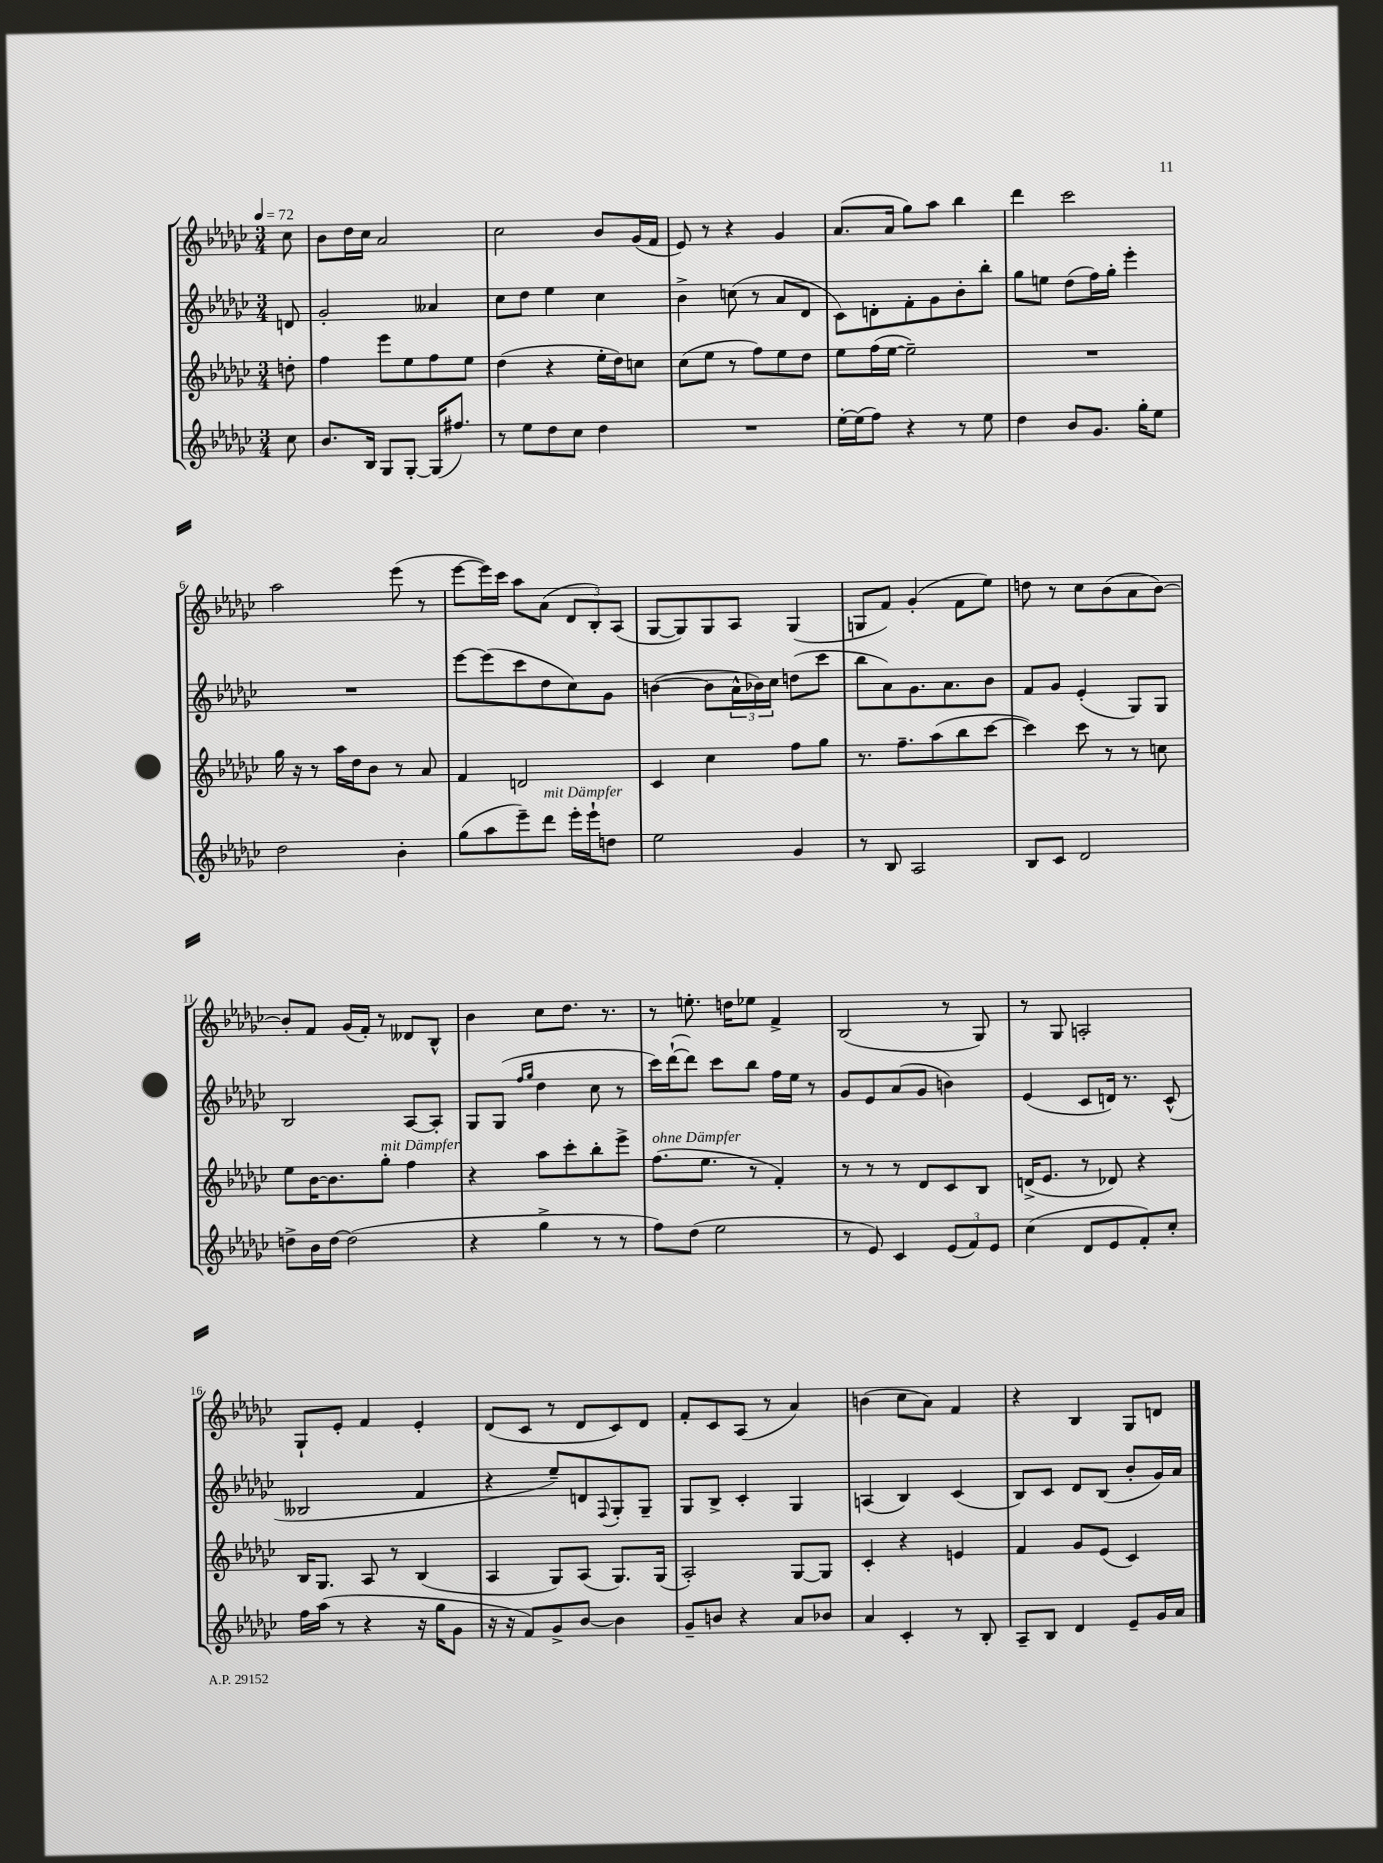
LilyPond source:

<<
\new StaffGroup <<
\new Staff = "s0" {
    \clef treble \key ges \major \numericTimeSignature \time 3/4 \partial 8 \tempo 4 = 72
    ces''8 |
    bes'8 des''16 ces''16 aes'2 |
    ces''2 bes'8 ges'16( f'16 |
    ees'8) r8 r4 ges'4 |
    aes'8.( aes'16 ges''8) aes''8 bes''4 |
    des'''4 ces'''2 |
    aes''2 ees'''8( r8 |
    ees'''8~ ees'''16) ces'''16 aes''8 aes'8( \tuplet 3/2 { des'8 bes8-.) aes8( } |
    ges8~ ges8) ges8 aes8 ges4( |
    g8 f'8) ges'4-.( f'8 ees''8) |
    d''8 r8 ces''8 bes'8( aes'8 bes'8~) |
    bes'8-. f'8 ges'16( f'16-.) r8 deses'8 bes8-^ |
    bes'4 ces''8 des''8. r8. |
    r8 e''8.-. d''16 ees''8 f'4-> |
    bes2( r8 ges8) |
    r8 ges8 a2-. |
    ges8-! ees'8-. f'4 ees'4-. |
    des'8( ces'8 r8 des'8 ces'8) des'8 |
    f'8-. ces'8 aes8( r8 aes'4) |
    b'4( ces''8 aes'8) f'4 |
    r4 bes4 ges8 d'8 \bar "|." |
}
\new Staff = "s1" {
    \clef treble \key ges \major \numericTimeSignature \time 3/4 \partial 8
    d'8 |
    ges'2-. aeses'4 |
    ces''8 des''8 ees''4 ces''4 |
    bes'4-> c''8( r8 aes'8 des'8 |
    ces'8) d'8-. f'8-. ges'8 bes'8-. bes''8-. |
    ges''8 e''8 des''8( f''16) ges''16-. ees'''4-. |
    R2. |
    ees'''8~ ees'''8( ces'''8 des''8 ces''8) ges'8 |
    b'4~( b'8 \tuplet 3/2 { aes'16-^ bes'16) ces''16 } d''8( ces'''8 |
    bes''8 aes'8) ges'8. aes'8. bes'8 |
    f'8 ges'8 ees'4-.( ges8) ges8 |
    bes2 aes8~ aes8-. |
    ges8 ges8( \grace { f''16 ges''16 } des''4 ces''8 r8 |
    ces'''16) des'''16~-!( des'''8) ces'''8 bes''8 f''16 ees''16 r8 |
    ges'8 ees'8 aes'8( ges'8 b'4) |
    ees'4( ces'8 d'16) r8. ces'8-^( |
    beses2 f'4 |
    r4 ees''8--) d'8 \appoggiatura { f8 } ges8-. ges8-- |
    ges8 bes8-> ces'4-. ges4 |
    a4( bes4) ces'4( |
    bes8) ces'8 des'8 bes8( bes'8-. ges'16) aes'16 \bar "|." |
}
\new Staff = "s2" {
    \clef treble \key ges \major \numericTimeSignature \time 3/4 \partial 8
    d''8-. |
    f''4 ees'''8 ees''8 f''8 ees''8 |
    des''4( r4 ees''16-. des''16) c''8 |
    ces''8( ees''8 r8 f''8) ees''8 des''8 |
    ees''8 f''16( ees''16~ ees''2--) |
    R2. |
    ges''16 r16 r8 aes''16 des''16 bes'8 r8 aes'8 |
    f'4 d'2 |
    ces'4 ces''4 f''8 ges''8 |
    r8. f''8.-- aes''8( bes''8 ces'''8~ |
    ces'''4) ces'''8 r8 r8 c''8 |
    ees''8 bes'16~ bes'8. ges''8-.^\markup { \italic "mit Dämpfer" } f''4 |
    r4 aes''8 ces'''8-. bes''8-. ees'''8-> |
    f''8.^\markup { \italic "ohne Dämpfer" }( ees''8. r8 f'4-.) |
    r8 r8 r8 des'8 ces'8 bes8 |
    d'16->( ees'8. r8 des'8) r4 |
    bes16 ges8. aes8 r8 bes4( |
    aes4 ges8) aes8( ges8.) ges16( |
    aes2-.) ges8~ ges8 |
    ces'4-. r4 e'4 |
    f'4 ges'8 ees'8( ces'4) \bar "|." |
}
\new Staff = "s3" {
    \clef treble \key ges \major \numericTimeSignature \time 3/4 \partial 8
    ces''8 |
    bes'8. bes16 ges8 ges8~-. ges16( fis''8.) |
    r8 ees''8 des''8 ces''8 des''4 |
    R2. |
    ees''16~-. ees''16( f''8) r4 r8 ees''8 |
    des''4 bes'8 ges'8. ges''16-. ees''8 |
    des''2 bes'4-. |
    ges''8( aes''8 ees'''8--) des'''8^\markup { \italic "mit Dämpfer" } ees'''16-. ees'''16-! d''8 |
    ees''2 ges'4 |
    r8 bes8 aes2 |
    bes8 ces'8 des'2 |
    d''8-> bes'16 d''16~ d''2( |
    r4 ges''4-> r8 r8 |
    f''8) des''8( ees''2 |
    r8 ees'8) ces'4 \tuplet 3/2 { ees'8( f'8) ees'8 } |
    ces''4( des'8 ees'8 f'8-.) ces''8-. |
    f''16 aes''16( r8 r4 r16 ges''16 ges'8 |
    r16 r16 f'8) ges'8-> bes'8~ bes'4 |
    ges'8-- b'8 r4 aes'8 bes'8 |
    aes'4 ces'4-. r8 bes8-. |
    aes8-- bes8 des'4 ees'8-- ges'16 aes'16 \bar "|." |
}
>>
>>
